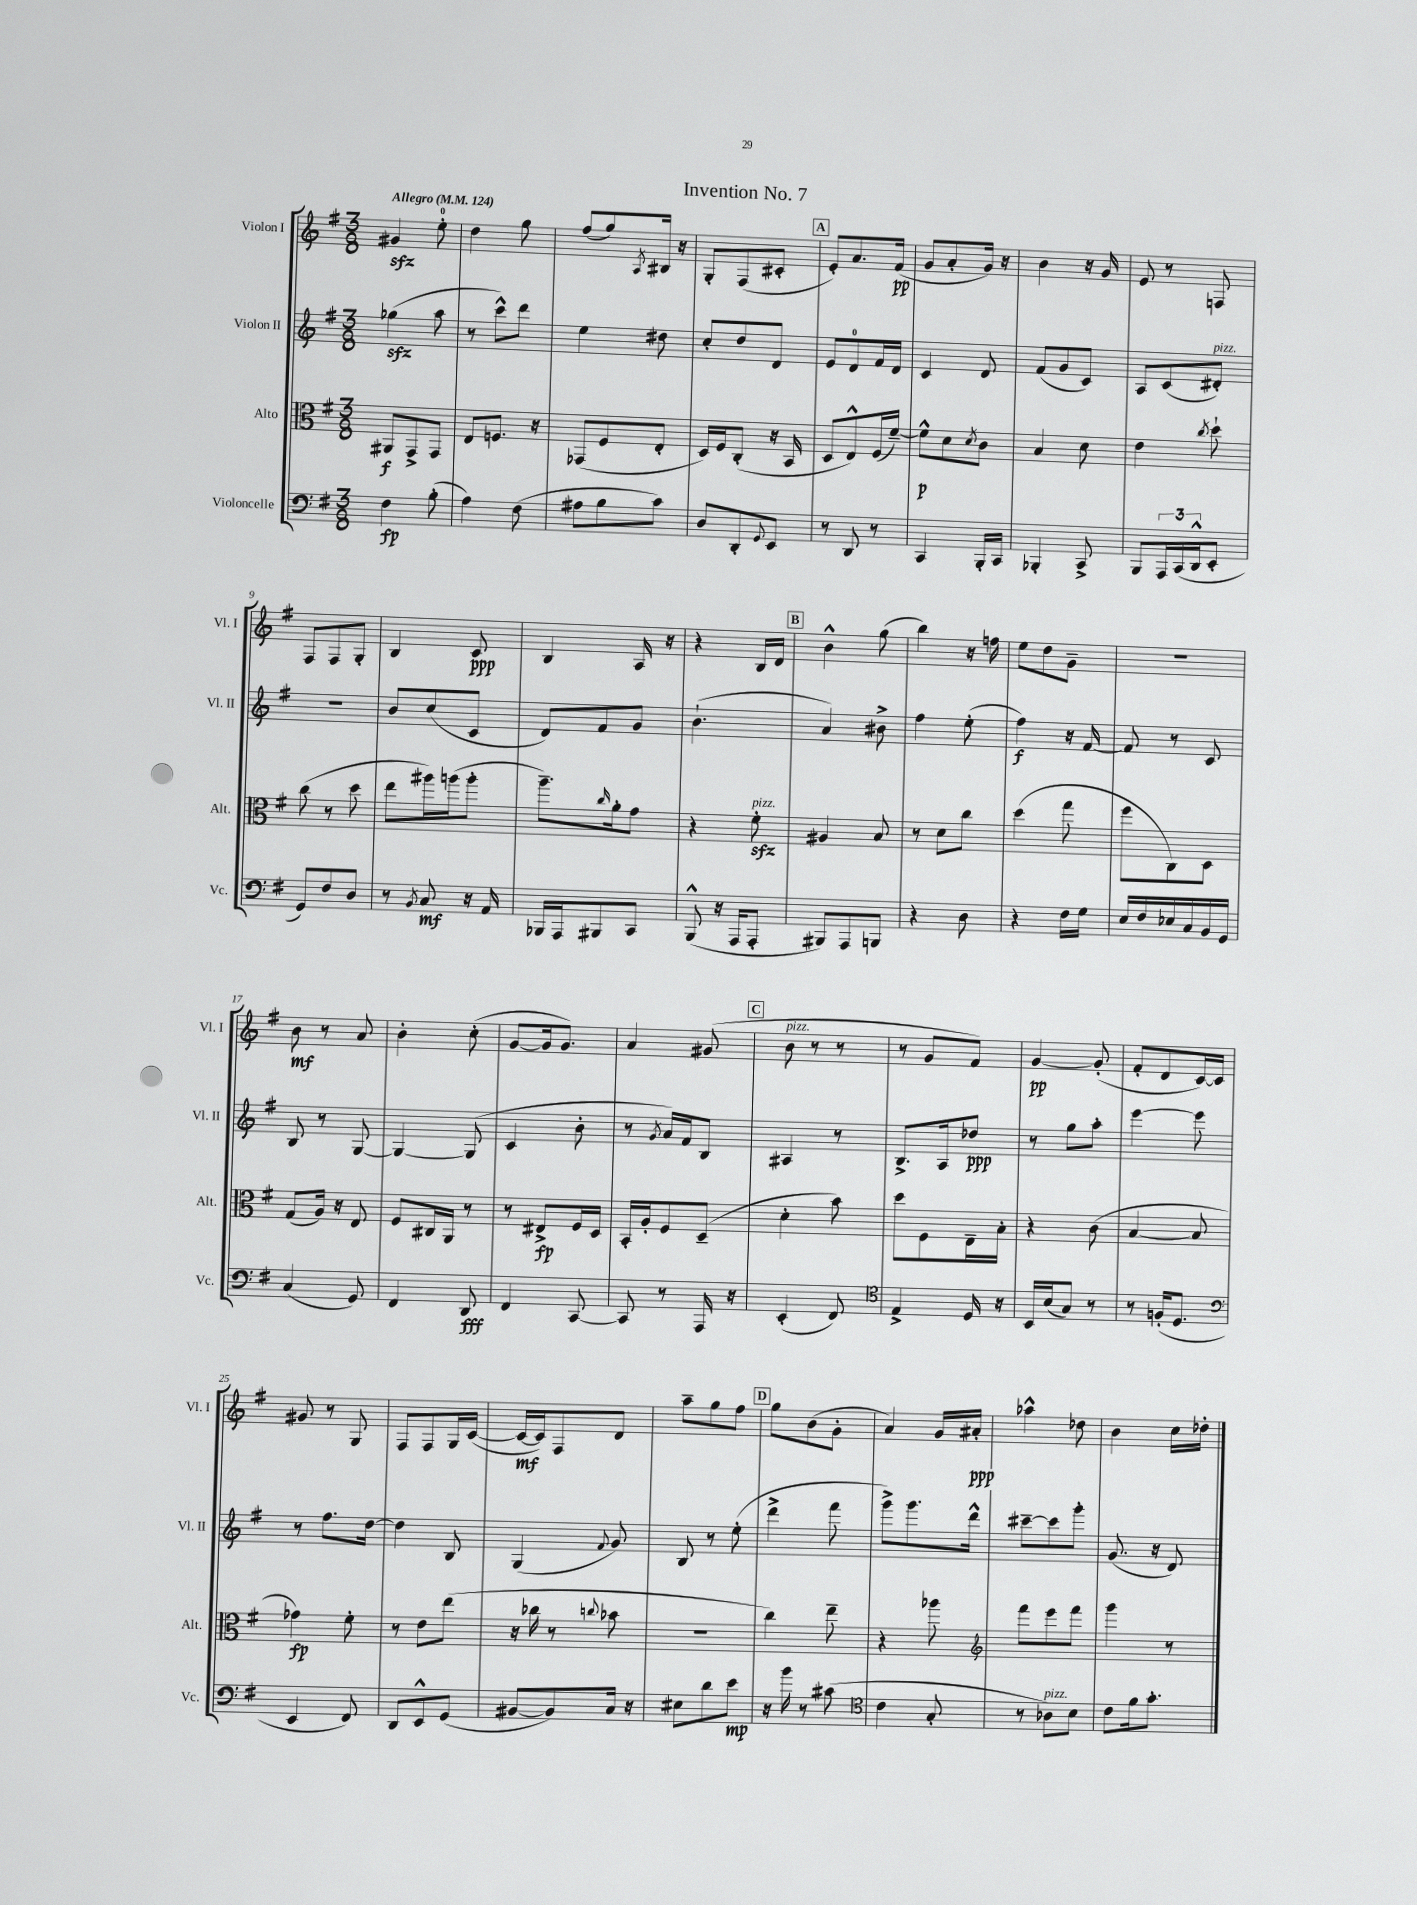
\header { title = "Invention No. 7" }
<<
\new StaffGroup <<
\new Staff = "s0" \with { instrumentName = "Violon I" shortInstrumentName = "Vl. I" } {
    \clef treble \key g \major \numericTimeSignature \time 3/8 \tempo "Allegro" 4 = 124
    gis'4\sfz e''8-0-. |
    d''4 g''8 |
    fis''8( g''8) \acciaccatura { a8 } bis16 r16 |
    g8-. fis8( cis'8-. |
    \mark \markup { \box "A" } e'8-.) a'8. fis'16\pp( |
    g'8 a'8-. g'16) r16 |
    b'4 r16 g'16 |
    e'8 r8 f8 |
    fis8 fis8 g8-. |
    b4 c'8\ppp |
    b4 a16 r16 |
    r4 b16 d'16 |
    \mark \markup { \box "B" } b'4-^ g''8( |
    b''4) r16 f''16 |
    e''8 d''8 g'8-- |
    R4. |
    b'8\mf r8 a'8 |
    b'4-. c''8-.( |
    g'8~ g'16 g'8.) |
    a'4 gis'8( |
    \mark \markup { \box "C" } b'8^\markup { \italic "pizz." } r8 r8 |
    r8 g'8 fis'8) |
    g'4~\pp g'8-.( |
    fis'8-. d'8 c'16~) c'16 |
    gis'8 r8 g8 |
    fis8 fis8 g16 c'16~( |
    c'16~\mf c'16) fis8 d'8 |
    a''8-- g''8 fis''8 |
    \mark \markup { \box "D" } g''8 b'8( g'8-. |
    a'4) g'16 ais'16-.\ppp |
    aes''4-^ des''8 |
    b'4 c''16 des''16-. \bar "|." |
}
\new Staff = "s1" \with { instrumentName = "Violon II" shortInstrumentName = "Vl. II" } {
    \clef treble \key g \major \numericTimeSignature \time 3/8
    ges''4\sfz( a''8 |
    r8 c'''8-^) d'''8 |
    e''4 dis''8 |
    c''8-. d''8 d'8 |
    \mark \markup { \box "A" } e'8 d'8-0 fis'16 d'16 |
    c'4 d'8 |
    fis'8( g'8 c'8) |
    a8 c'8( dis'8-.^\markup { \italic "pizz." }) |
    r4. |
    b'8 c''8( c'8 |
    d'8) fis'8 g'8 |
    b'4.-!( |
    \mark \markup { \box "B" } a'4) bis'8-> |
    fis''4 e''8-.( |
    fis''4\f) r16 fis'16~ |
    fis'8 r8 c'8 |
    b8 r8 g8~ |
    g4~ g8( |
    c'4 b'8-. |
    r8 \acciaccatura { g'8 } a'16) fis'16 b8 |
    \mark \markup { \box "C" } ais4 r8 |
    b8.-> a16 des''8\ppp |
    r8 g''8 a''8-. |
    e'''4~ e'''8 |
    r8 fis''8. d''16~ |
    d''4 b8 |
    g4( \appoggiatura { fis'8 } g'8) |
    b8 r8 e''8-.( |
    \mark \markup { \box "D" } d'''4-> fis'''8 |
    g'''8->) g'''8. d'''16-^ |
    cis'''8~-- cis'''8 g'''8-. |
    g'8.( r16 d'8) \bar "|." |
}
\new Staff = "s2" \with { instrumentName = "Alto" shortInstrumentName = "Alt." } {
    \clef alto \key g \major \numericTimeSignature \time 3/8
    ais,8\f g,8-> g,8 |
    e8 f8. r16 |
    ges,8( fis8 e8-. |
    d16) fis16 c8-.( r16 b,16 |
    \mark \markup { \box "A" } d8 e8-^) fis16( fis'16~--) |
    fis'8-^\p d'8 \acciaccatura { d'8 } c'8 |
    b4 d'8 |
    e'4 \acciaccatura { c''8 } d''8-! |
    c''8( r8 d''8 |
    e''8 ais''16) a''16( a''8-. |
    a''8.--) \grace { c''16 } a'16-. g'8 |
    r4 fis'8-.\sfz^\markup { \italic "pizz." } |
    \mark \markup { \box "B" } ais4 b8 |
    r8 d'8 c''8 |
    d''4( g''8 |
    fis''8 c8) d8 |
    g8( a16) r16 e8 |
    fis8 cis16 a,16 r8 |
    r8 eis8->\fp fis16 d16 |
    b,16-. a16-. fis8 d8--( |
    \mark \markup { \box "C" } d'4-. b'8) |
    d''8 fis8 e16-- b16-. |
    r4 c'8( |
    b4~ b8 |
    ges'4\fp) fis'8-. |
    r8 e'8 e''8( |
    r16 ces''16 r8 \appoggiatura { c''8 } bes'8 |
    R4. |
    \mark \markup { \box "D" } c''4) e''8-- |
    r4 aes''8 |
    \clef treble fis'''8 e'''8 fis'''8 |
    g'''4 r8 \bar "|." |
}
\new Staff = "s3" \with { instrumentName = "Violoncelle" shortInstrumentName = "Vc." } {
    \clef bass \key g \major \numericTimeSignature \time 3/8
    fis4\fp b8-.( |
    a4) fis8( |
    ais8 b8 c'8) |
    d8 d,8-. \appoggiatura { g,8 } e,8 |
    \mark \markup { \box "A" } r8 d,8 r8 |
    c,4 b,,16-. c,16 |
    bes,,4-. c,8-> |
    b,,8 \tuplet 3/2 { a,,16 c,16( d,16-^ } e,8-. |
    g,8) fis8 d8 |
    r8 \acciaccatura { b,8 } c8\mf r16 a,16 |
    bes,,16 a,,16 bis,,8 c,8 |
    b,,8-^( r16 a,,16 a,,8-. |
    \mark \markup { \box "B" } bis,,8) a,,8 b,,8 |
    r4 d8 |
    r4 fis16 g16 |
    e16 fis16 ees16 c16 b,16 g,16 |
    c4( g,8) |
    fis,4 d,8\fff |
    fis,4 c,8~ |
    c,8 r8 a,,16 r16 |
    \mark \markup { \box "C" } e,4-.( fis,8) |
    \clef tenor e4-> d16 r16 |
    b,16 b16( g8) r8 |
    r8 f16-.( d8. |
    \clef bass e,4 fis,8) |
    d,8 e,8-^ g,8( |
    bis,8~ bis,8) c16 r16 |
    eis8 d'8 e'8\mp |
    \mark \markup { \box "D" } r16 b'16 r8 cis'8( |
    \clef tenor c'4 g8-. |
    r8 aes8^\markup { \italic "pizz." }) b8 |
    c'8 fis'16 g'8.-. \bar "|." |
}
>>
>>
